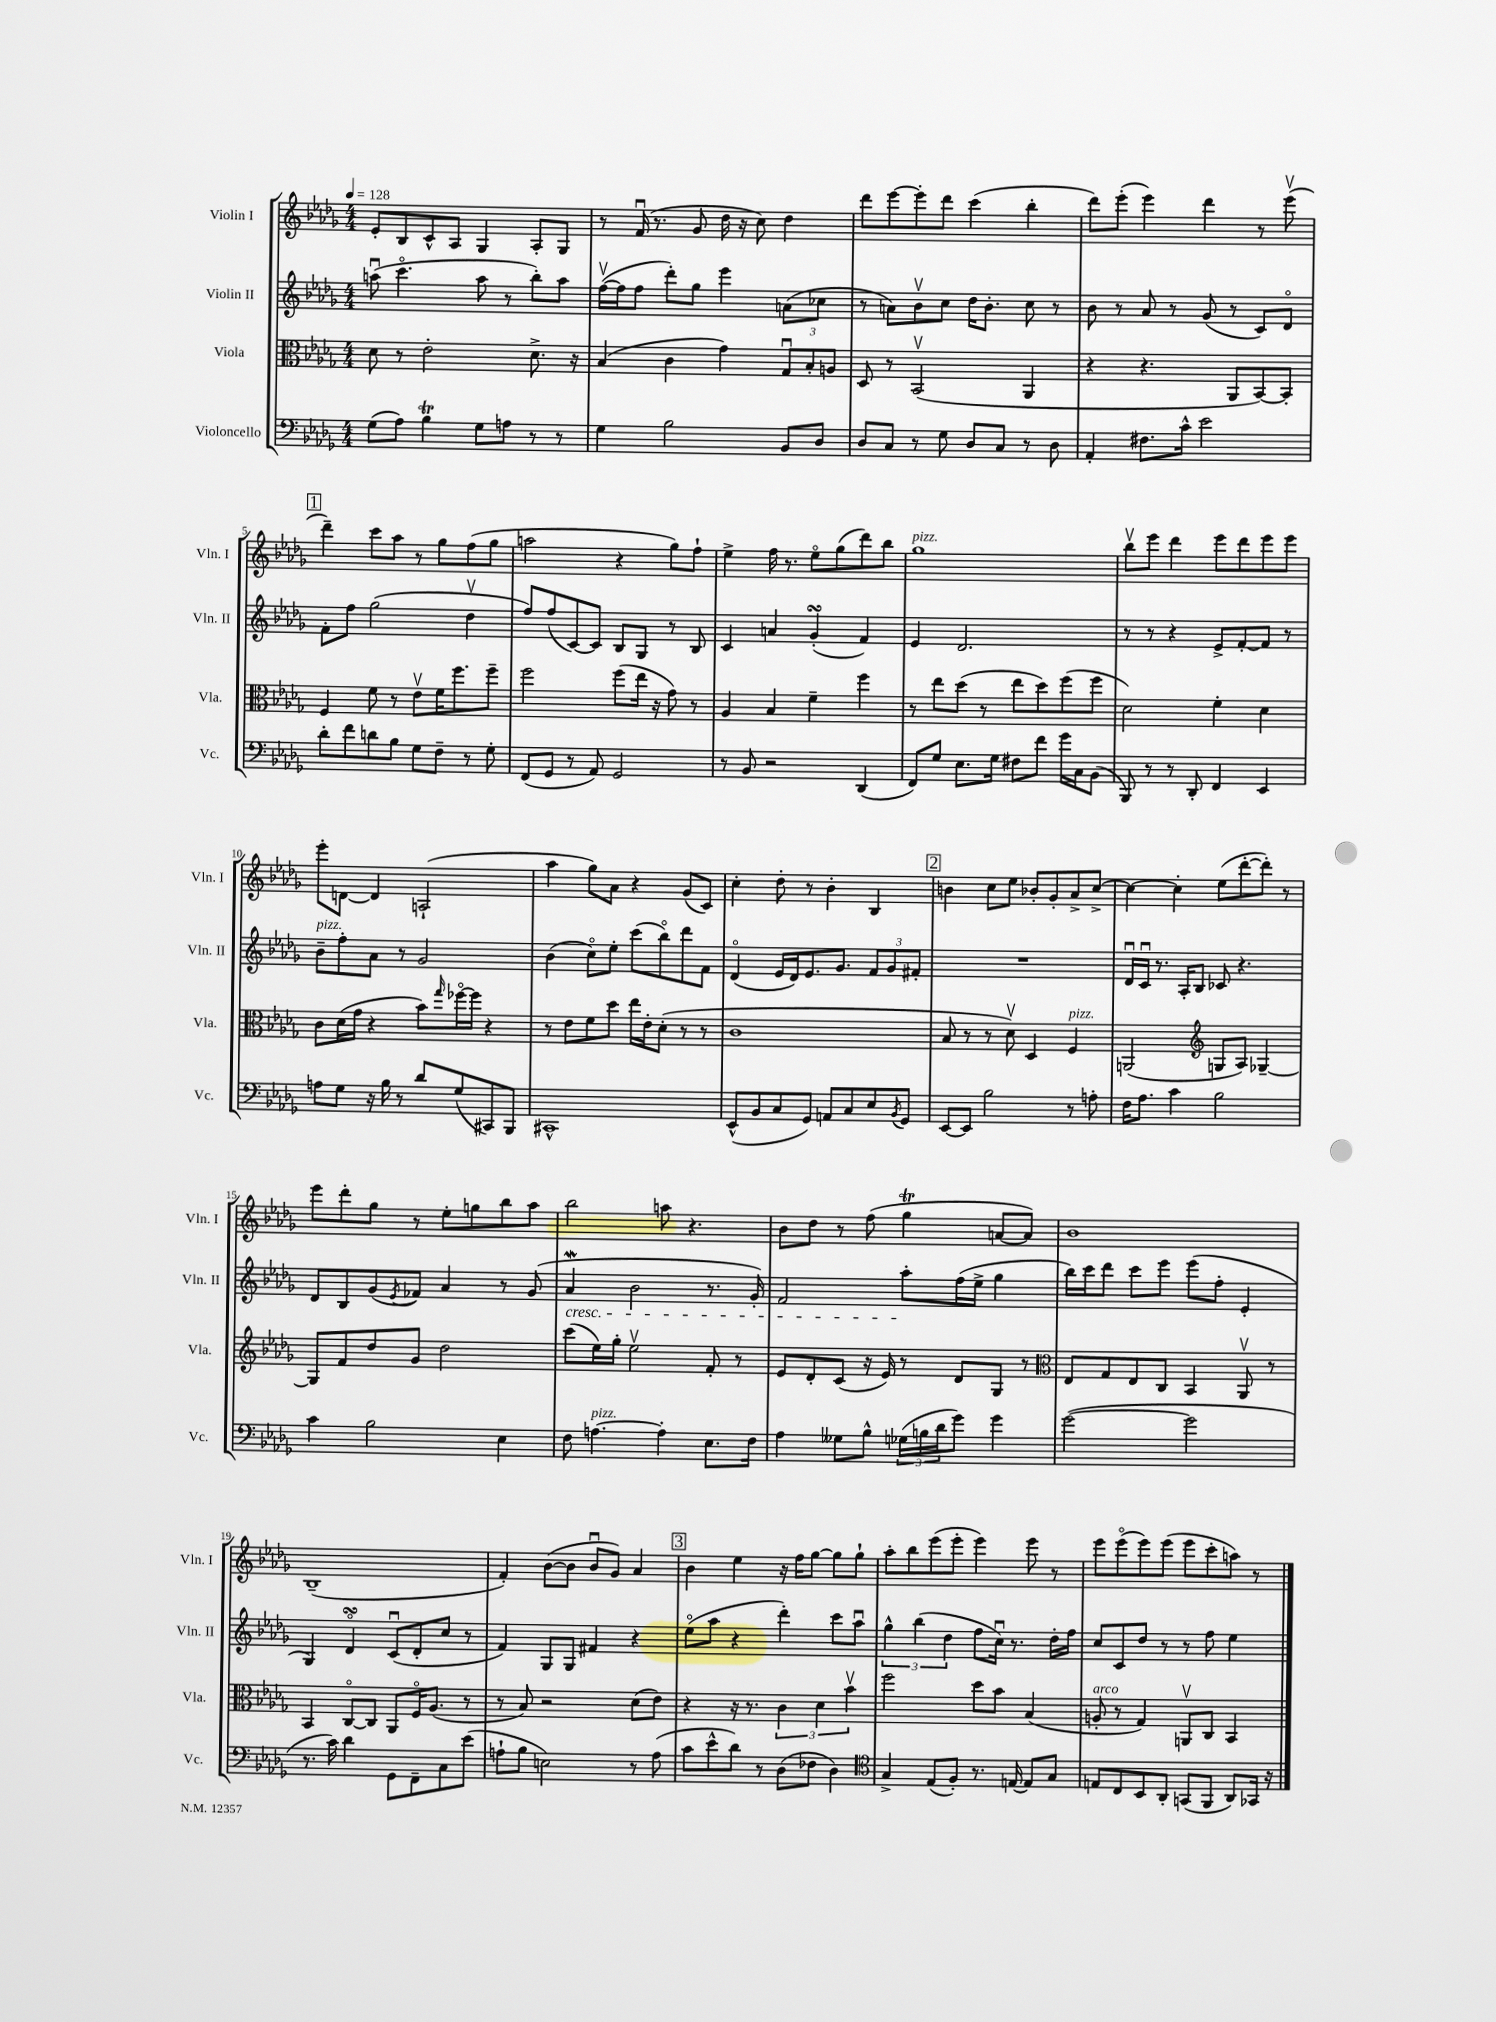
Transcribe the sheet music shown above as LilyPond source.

<<
\new StaffGroup <<
\new Staff = "s0" \with { instrumentName = "Violin I" shortInstrumentName = "Vln. I" } {
    \clef treble \key des \major \numericTimeSignature \time 4/4 \tempo 4 = 128
    ees'8-. bes8 c'8-^ aes8 ges4 aes8-. ges8 |
    r8 f'16\downbow( r8. ges'8 des''16 r16 c''8) des''4 |
    des'''8 ees'''8~ ees'''8-. des'''8 c'''4( bes''4-. |
    des'''8) ees'''8-.( ees'''4) des'''4 r8 ees'''8\upbow( |
    \mark \markup { \box "1" } des'''4--) c'''8 aes''8 r8 ges''8 f''8( ges''8 |
    a''2 r4 ges''8) f''8-! |
    ees''4-> f''16 r8. ees''8\flageolet ges''8( des'''8) bes''8 |
    ges''1^\markup { \italic "pizz." } |
    bes''8\upbow ees'''8 des'''4 ees'''8 des'''8 ees'''8 ees'''8 |
    ees'''8-. d'8~ d'4 a2-!( |
    aes''4 ges''8) aes'8 r4 ges'8( c'8) |
    c''4-. des''8-. r8 bes'4-. bes4 |
    \mark \markup { \box "2" } b'4 c''8 ees''8 bes'8-. ges'8-. aes'8-> c''8~-> |
    c''4~ c''4-. ees''8( des'''8~-. des'''8-.) r8 |
    ees'''8 des'''8-. ges''8 r8 ees''8-. g''8 bes''8 aes''8 |
    bes''2 a''8 r4. |
    bes'8 des''8 r8 f''8( ges''4\trill a'8~ a'8) |
    bes'1 |
    bes1--( |
    f'4-.) bes'8~( bes'8 bes'8\downbow ges'8) aes'4 |
    \mark \markup { \box "3" } bes'4 ees''4 r16 f''16 ges''8~ ges''8 ges''8-! |
    aes''8-. bes''8 ees'''8( ees'''8-. ees'''4) ees'''8 r8 |
    ees'''8 ees'''8\flageolet( ees'''8) ees'''8( ees'''8 c'''8-. a''8) r8 \bar "|." |
}
\new Staff = "s1" \with { instrumentName = "Violin II" shortInstrumentName = "Vln. II" } {
    \clef treble \key des \major \numericTimeSignature \time 4/4
    a''8\downbow( c'''4.\flageolet a''8 r8 bes''8-.) a''8 |
    f''16~\upbow( f''16 f''8 des'''8-.) ges''8 ees'''4 a'8( ces''8 |
    r8 a'8) bes'8\upbow c''8 des''16 bes'8.-. c''8 r8 |
    bes'8 r8 aes'8 r8 ges'8( r8 c'8) des'8\flageolet |
    \mark \markup { \box "1" } f'8-. f''8 ges''2( des''4\upbow |
    f''8) f''8( c'8~) c'8 bes8 ges8 r8 bes8 |
    c'4 a'4 ges'4-.\turn( f'4) |
    ees'4 des'2. |
    r8 r8 r4 ees'8-> f'8~-. f'8 r8 |
    bes'8--^\markup { \italic "pizz." } f''8-. aes'8 r8 ges'2 |
    bes'4( c''8\flageolet) ees''8-. c'''8( bes''8\flageolet) des'''8 f'8 |
    des'4\flageolet( ees'16 des'16) ees'8. ges'8. \tuplet 3/2 { f'8 ges'8 fis'8-. } |
    \mark \markup { \box "2" } R1 |
    des'16\downbow c'16\downbow r8. aes16-. bes8 ces'8 r4. |
    des'8 bes8 ges'8( \acciaccatura { ees'8 } fes'8) aes'4 r8 ges'8( |
    aes'4\mordent\cresc bes'2 r8. ges'16-.) |
    f'2 aes''8-.\! f''16( ees''16-> ges''4 |
    bes''16) c'''16 des'''8 c'''8 ees'''8 ees'''8( f''8-. ees'4-. |
    ges4) des'4\flageolet\turn c'8\downbow( des'8-. c''8 r8 |
    f'4) ges8 ges8 fis'4 r4 |
    \mark \markup { \box "3" } ees''8\flageolet( aes''8 r4 des'''4-.) c'''8 aes''8\downbow |
    \tuplet 3/2 { ges''4-^ bes''4( des''4 } f''8 c''16\downbow) r8. des''16-. f''16 |
    c''8 c'8 des''8 r8 r8 f''8 ees''4 \bar "|." |
}
\new Staff = "s2" \with { instrumentName = "Viola" shortInstrumentName = "Vla." } {
    \clef alto \key des \major \numericTimeSignature \time 4/4
    des'8 r8 ees'2-. des'8.-> r16 |
    bes4( c'4 ges'4) \tuplet 3/2 { ges8\downbow bes8-. a8 } |
    des8 r8 bes,2\upbow( aes,4 |
    r4 r4. aes,8 bes,8~) bes,8-. |
    \mark \markup { \box "1" } f4 f'8 r8 ees'8\upbow f'16 f''8. f''8-- |
    f''2 f''8( ees''16 r16 ges'8) r8 |
    aes4 bes4 f'4-- f''4 |
    r8 ees''8 des''8( r8 ees''8 des''8) f''8( f''8 |
    des'2) f'4-. des'4 |
    c'8 des'16( ges'16 r4 bes'8) \grace { ges''16 } fes''16~\flageolet fes''16 r4 |
    r8 ees'8 f'8 des''8 ees''16 ees'16-. des'8-.( r8 r8 |
    c'1 |
    \mark \markup { \box "2" } bes8 r8 r8 des'8\upbow) des4 f4^\markup { \italic "pizz." } |
    a,2( \clef treble g8 aes8) ges4~-- |
    ges8 f'8 des''8 ges'8 des''2 |
    c'''8( ees''16) ges''16-. ees''2\upbow f'8-. r8 |
    ees'8 des'8-. c'8( r16 ees'16) r8 des'8 ges8 r8 |
    \clef alto ees8 ges8 ees8 c8 bes,4 aes,8\upbow r8 |
    bes,4 c8~\flageolet c8 aes,8 f16\flageolet aes8.( r8 |
    r8 bes8) r2 des'8( ees'8) |
    \mark \markup { \box "3" } r4 r16 r8. \tuplet 3/2 { c'4 des'4 bes'4\upbow } |
    f''2 des''8 bes'8 bes4( |
    a8-.^\markup { \italic "arco" } r8 ges4) a,8\upbow c8 bes,4 \bar "|." |
}
\new Staff = "s3" \with { instrumentName = "Violoncello" shortInstrumentName = "Vc." } {
    \clef bass \key des \major \numericTimeSignature \time 4/4
    ges8( aes8) bes4\trill ges8 a8 r8 r8 |
    ges4 bes2 bes,8 des8 |
    des8 c8 r8 ges8 des8 c8 r8 des8 |
    aes,4-. fis8. c'16-^ ees'2 |
    \mark \markup { \box "1" } des'8-. f'8 d'8 bes8 ges8 f8-- r8 ges8-. |
    f,8( ges,8 r8 aes,8) ges,2 |
    r8 bes,8 r2 des,4( |
    f,8) ges8 ees8. ges16 fis8 f'8 ges'16 c16 bes,8( |
    bes,,8) r8 r8 des,8-. f,4 ees,4 |
    a8 ges8 r16 bes16 r8 des'8 ges8( cis,8) bes,,8 |
    cis,1-^ |
    ees,8-^( bes,8 c8 ges,8) a,8 c8 ees8 \acciaccatura { bes,8 } ges,8 |
    \mark \markup { \box "2" } ees,8~ ees,8 bes2 r8 a8-. |
    f16 aes8. c'4 bes2 |
    c'4 bes2 ees4 |
    f8 a4.~^\markup { \italic "pizz." } a4-. ees8. f16 |
    aes4 geses8 bes8-^ \tuplet 3/2 { ges16( b16 des'16 } ges'8) ges'4 |
    ges'2~( ges'2 |
    r8. c'16) des'4 ges,8 f,8-- c8 ees'8( |
    a8-! bes8 e2) r8 a8( |
    \mark \markup { \box "3" } c'8 ees'8-^ des'8) r8 des8( fes8 des4) |
    \clef tenor ges4-> ees8( f8-.) r8. e16~ e8 ges8 |
    e8 c8 bes,8 aes,8-. g,8( f,8 aes,8) ges,16 r16 \bar "|." |
}
>>
>>
